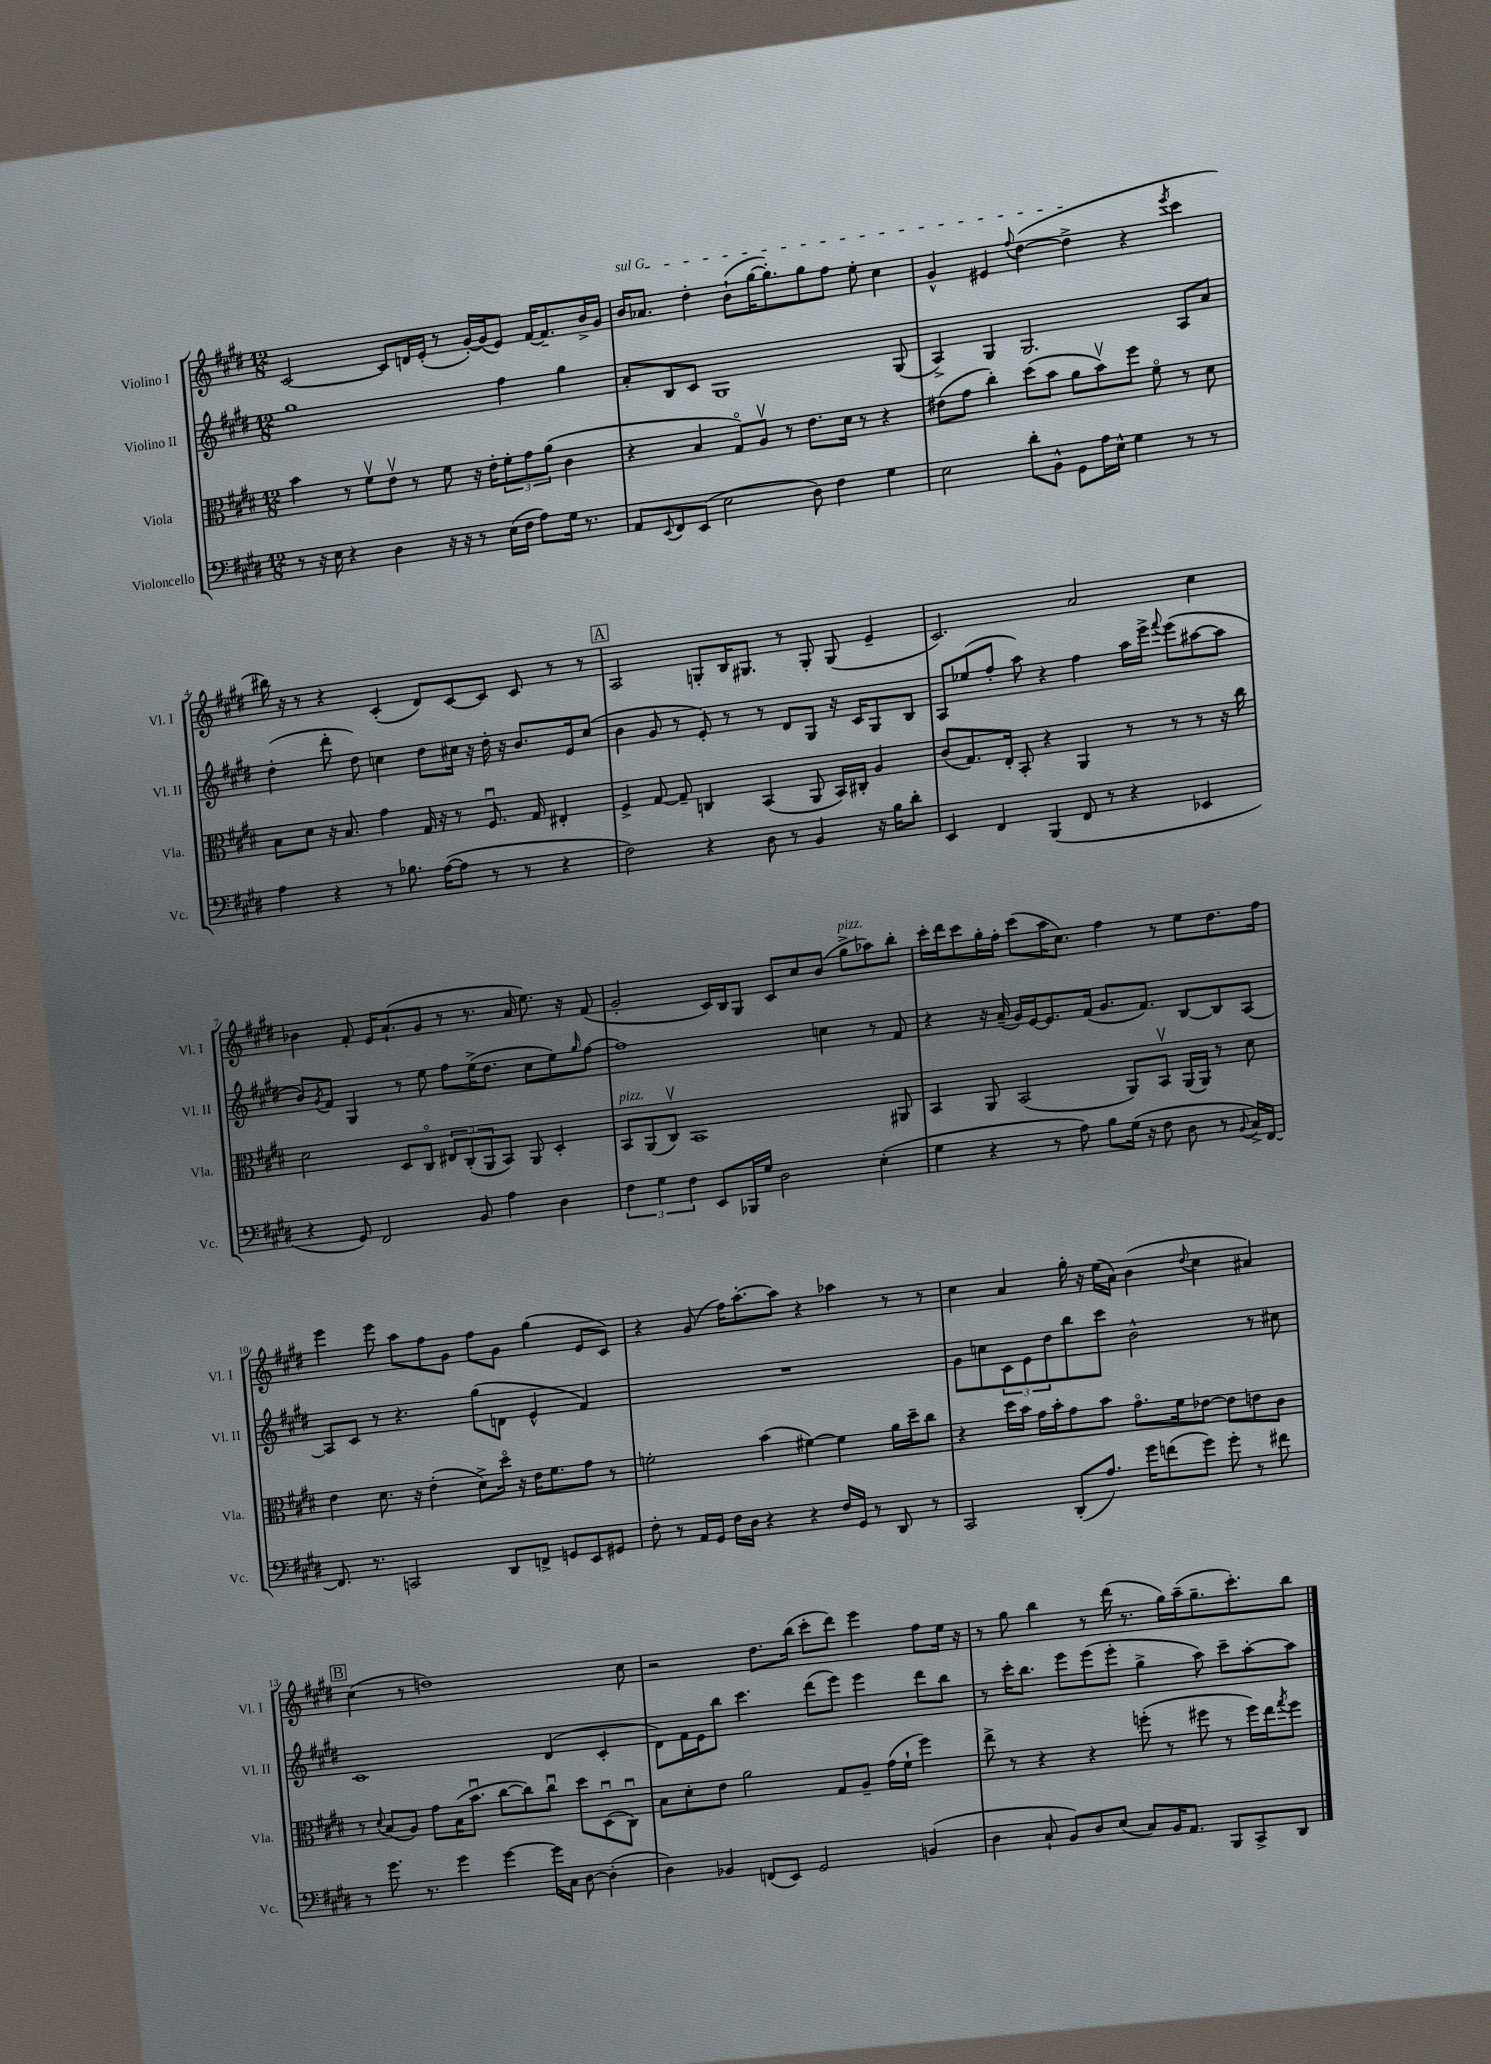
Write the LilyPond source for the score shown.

<<
\new StaffGroup <<
\new Staff = "s0" \with { instrumentName = "Violino I" shortInstrumentName = "Vl. I" } {
    \clef treble \key e \major \numericTimeSignature \time 12/8
    cis'2~ cis'8 d'16 e'16-.( r8 gis'16~-.) gis'16( e'8) fis'16~ fis'8.-- b'16-> gis'16 |
    \once \override TextSpanner.bound-details.left.text = \markup { \italic "sul G" } b'16\startTextSpan aes'8. dis''4-. b'8-!( gis''16~ gis''8.-.) gis''8 fis''8 e''8-. cis''4 |
    gis'4-^ eis'4 \appoggiatura { fis''8 } dis''4~( dis''4->\stopTextSpan r4 \acciaccatura { e'''8 } cis'''4 |
    bis''16) r16 r8 r4 cis'4-.( dis'8) cis'8~ cis'8 cis'8 r8 r8 |
    \mark \markup { \box "A" } a2 g8-. b16 gis8. r8 gis8-. gis8( e'4-- |
    cis'2.) a'2 cis''4 |
    bes'4 fis'8-. e'16 a'8.-!( gis'8 r8 r8. a'16 e''8.) r16 fis'8( |
    gis'2-. cis'16) b16 gis8 cis'8 cis''8 b'8( gis''8->^\markup { \italic "pizz." } aes''8) b''8-. |
    cis'''16-. dis'''16 cis'''8 gis''16-. fis''16-. cis'''8( a''16 cis''8.) fis''4 r8 e''8 dis''8. fis''16 |
    e'''4 e'''8 a''8 fis''8 gis'8 fis''8 gis'8 gis''4( e'8 cis'8) |
    r4 gis'8( fis''16) a''8.~-. a''8 r4 aes''4 r8 r8 |
    cis''4 a'4 gis''16-. r16 e''16( a'16) b'4( \appoggiatura { dis''8 } cis''4 ais'4) |
    \mark \markup { \box "B" } cis''4( r8 d''1) cis''8 |
    r2 dis''8. b''16( cis'''8-. dis'''8) e'''4 fis''8 e''16 r16 |
    r8 gis''8 b''4 r8 dis'''16( r8. gis''16) a''16--( gis''8.-- cis'''8.-.) b''8 \bar "|." |
}
\new Staff = "s1" \with { instrumentName = "Violino II" shortInstrumentName = "Vl. II" } {
    \clef treble \key e \major \numericTimeSignature \time 12/8
    gis''1 fis''4 gis''4 |
    a'8-. b8 cis'8 gis1 gis8( |
    a4->) gis4 gis2. a8 a'8 |
    dis''4-.( dis'''8-. dis''8) c''4 dis''8 cis''16 r16 dis''16-. r16 b'8. e'16 cis''8( |
    \mark \markup { \box "A" } b'4 gis'8 r8 e'8-.) r8 r8 dis'8 gis8 r16 cis'16 gis8 b8 |
    a8 ees''8( fis''8-. a''8) r4 fis''4 a''16 e'''16-> \appoggiatura { fis'''8 } e'''8( ais''8~ ais''8 |
    b'8) \acciaccatura { gis'8 } fis'8 gis4 r8 e''8 fis''8 e''16->( dis''8. cis''8 e''8) \grace { gis''16 } fis''8~ |
    fis''1 c''4 r8 fis'8 |
    r4 r16 a'16--( gis'16) e'16~ e'8. fis'16( gis'8. fis'8.) b8~ b8 a8~ |
    a8 cis'8 r8 r4. gis''8( d'8 e'4-^ fis'4) |
    R1. |
    gis'8 c''8 \tuplet 3/2 { cis'8 e'8 dis''8 } b''8 cis'''8 b'2-^ r8 cis''8 |
    \mark \markup { \box "B" } cis'1 dis'4( cis'4-. |
    dis'8) fis'16 e'16 b''8 cis'''4. dis'''8( e'''8) e'''4 dis'''8 b''8 |
    r8 cis'''16-. b''8. e'''8 e'''8( e'''8-. gis''4-> a''8) cis'''8-- a''8~-. a''8 \bar "|." |
}
\new Staff = "s2" \with { instrumentName = "Viola" shortInstrumentName = "Vla." } {
    \clef alto \key e \major \numericTimeSignature \time 12/8
    b'4 r8 fis'8\upbow e'8\upbow r8 fis'8 r16 e'16-. \tuplet 3/2 { fis'8-. gis'8 a'8( } cis'4 |
    r4 b4 gis8\flageolet) a8\upbow r8 e'8. dis'16 r8 r4 |
    eis'8( gis'8 cis''4-.) dis''8( b'8 a'8 b'8\upbow) fis''8 fis'8\flageolet r8 dis'8 |
    b8 dis'8 r16 b8. gis'4 gis16 r16 r8 fis8.\downbow gis16 eis4-. |
    \mark \markup { \box "A" } fis4-> gis8~ gis8-- c4 b,4( a,8 b,16) cis16-. a4 |
    cis'8( gis8.) e16-. b,8-. r4 a,4 r8 r8 r8 r16 cis''16 |
    dis'2 dis8 cis8\flageolet \tuplet 3/2 { eis8 cis8-.( a,8 } b,8) a,8 dis4-. |
    b,8^\markup { \italic "pizz." } a,8( cis8\upbow) b,1 ais,8 |
    b,4 a,8 b,2( a,8) b,8\upbow a,16( a,16) r8 dis'8 |
    e'4 dis'8. r16 e'4-.( dis'8->) dis''16\flageolet r16 e'16 fis'8. gis'8 r8 |
    f'2-. b'4( fis'4~) fis'4 a'16 dis''16-- cis''8 |
    r4 dis''16 b'16 gis'16 b'16-. gis'8 b'8 gis'8.\flageolet fis'16 ees'8~ ees'8 e'8 cis'8 |
    \mark \markup { \box "B" } r8 \appoggiatura { dis'8 } b8( a8) gis'8 b16( b'8.\downbow cis''8~ cis''8) cis''8\downbow dis''8 dis8\downbow( cis8\downbow) |
    b8 dis'8-. e'8 a'2 gis8 a8-- gis'16( fis'16-! fis''4) |
    e''8-> r8 r4 r4 f''8-.( r8 fis''8 r8 fis''16) e''16 \acciaccatura { gis''8 } fis''8 \bar "|." |
}
\new Staff = "s3" \with { instrumentName = "Violoncello" shortInstrumentName = "Vc." } {
    \clef bass \key e \major \numericTimeSignature \time 12/8
    r8 r16 e16 r4 dis4 r16 r16 r8 e16( fis16 a8) gis16 r8. |
    a,8 \appoggiatura { e,8 } fis,8 e,8( e2 dis8) fis4 gis4 |
    e2 dis'8-. b,8-^ gis,8 a16 e16-^ gis4 r8 r8 |
    a4 r4 r8 bes8. a16~( a8 r8 r8 r4 |
    \mark \markup { \box "A" } fis2) r4 dis8 r8 b,4 r16 b16 dis'8-. |
    e,4 fis,4 b,,4( fis,8 r8 r4 ees,4 |
    r4 gis,8) fis,2 b,8 a4 dis4 |
    \tuplet 3/2 { fis4 gis4 fis4 } e,8 bes,,16 gis16 dis2 e4-.( |
    gis4 r4 r8 a8) b8 gis16( r16 fis8 dis8 r8 \appoggiatura { b,8 } cis16->) fis,16~ |
    fis,8. r8. c,2 dis,8 f,8-> g,8 e,8 gis,8 |
    fis8-. r8 a,16 gis,16 fis16 dis16 r4 r4 fis16 gis,16 r8 dis,8 r8 |
    cis,2 dis,8-.( a8.) gis'16 f'8( gis'8) gis'8-. r8 fis'8 |
    \mark \markup { \box "B" } r8 gis'8. r8. gis'4 gis'4~ gis'16 cis16 dis8~ dis4-.( |
    dis4) bes,4 f,8( e,8) gis,2 b,4( |
    dis4 cis8-! b,8) dis8 e8( cis8) b,16 a,8. b,,8 cis,8-> dis,8 \bar "|." |
}
>>
>>
